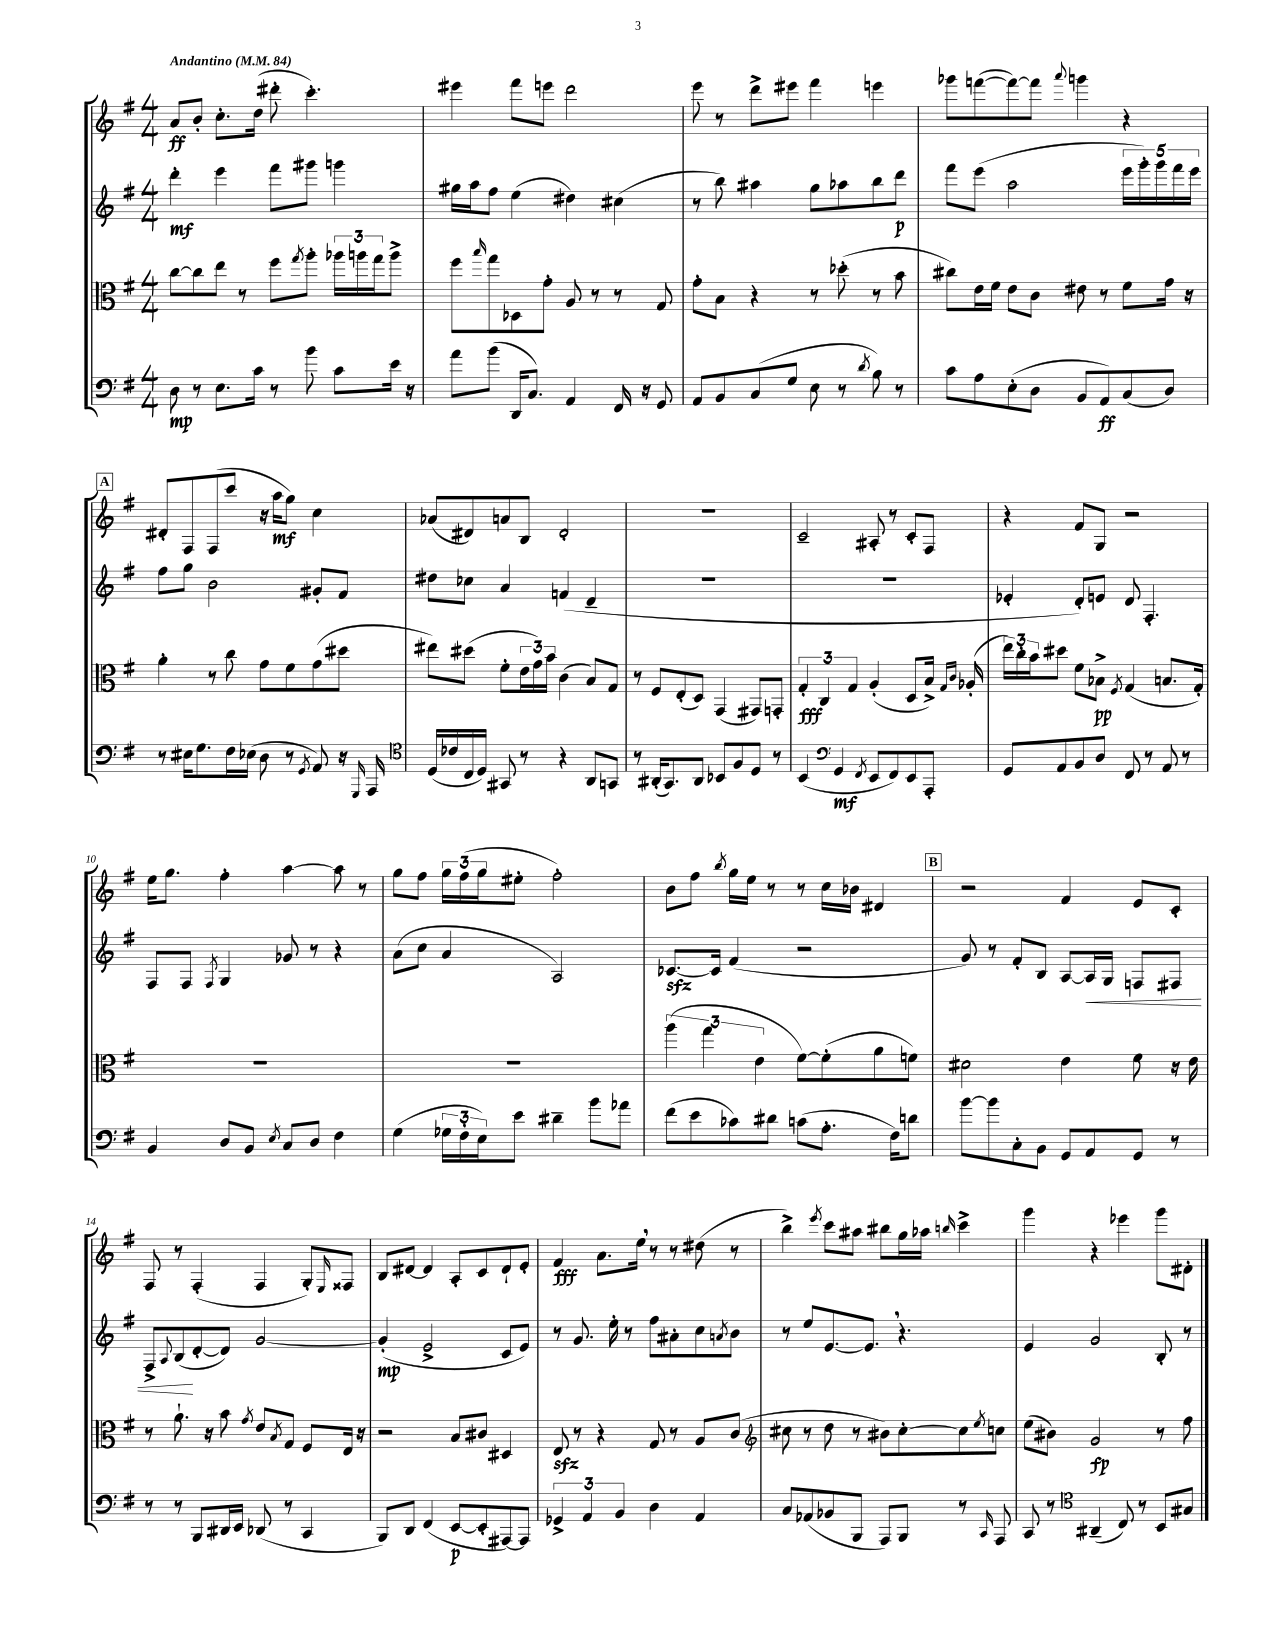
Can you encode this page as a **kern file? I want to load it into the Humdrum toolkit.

**kern	**kern	**kern	**kern
*staff4	*staff3	*staff2	*staff1
*clefF4	*clefC3	*clefG2	*clefG2
*k[f#]	*k[f#]	*k[f#]	*k[f#]
*M4/4	*M4/4	*M4/4	*M4/4
*MM84	*MM84	*MM84	*MM84
8D\	[8cc\L	4ddd'\	8a/L
8r	8cc\]	.	8b'/J
8.E\L	8ee\J	4eee\	8.cc'\L
.	8r	.	.
16c\Jk	.	.	(16dd\Jk
8r	8ff#\L	8fff#\L	8ddd#'\
.	8qgg/	.	.
8b\	8aa'\J	8ggg#\J	4.ccc'\)
8c\L	24aa-\LL	4ggg\	.
.	24aa\	.	.
.	24gg\J	.	.
16e\Jk	8aa^\J	.	.
16r	.	.	.
=	=	=	=
8a\L	8ff#\L	16gg#\LL	4eee#\
.	.	16aa\J	.
.	16qqbb/	.	.
(8b\J	8gg\	8ff#\J	.
16DD/LK	8D-\	(4ee\	8fff#\L
8.C/J)	.	.	.
.	8g'\J	.	8eee\J
4AA/	8A/	4dd#\)	2ddd\
.	8r	.	.
16FF#/	8r	(4cc#\	.
16r	.	.	.
8GG/	8G/	.	.
=	=	=	=
8AA/L	8g'\L	8r	8eee\
8BB/	8B\J	8bb\)	8r
(8C/	4r	4aa#\	8ddd^\L
8G/J	.	.	8eee#\J
8E\	8r	8gg\L	4fff#\
8r	(8dd-'\	8aa-\	.
8qd/	.	.	.
8B\)	8r	8bb\	4eee\
8r	8b\	8ddd\J	.
=	=	=	=
8c\L	8cc#\L)	8fff#\L	8ggg-\L
8A\	16e\L	(8eee\J	([8fff\
.	16f#\JJ	.	.
(8E'\	8e\L	2aa\	8fff\_)
8D\J	8c\J	.	8fff\]J
.	.	.	8qqaaa/
8BB/L	8e#\	.	4ggg\
8AA/)	8r	.	.
(8C/	8f#\L	20eee\LL	4r
.	.	20ggg'\)	.
.	.	20ggg\	.
8D/J)	16g\Jk	.	.
.	.	20fff#\	.
.	16r	.	.
.	.	20eee\JJ	.
=	=	=	=
8r	4a'\	8ff#\L	8d#'/L
16E#\LK	.	8gg\J	8F#/
8.G\	.	.	.
.	8r	2b\	(8F#/
16F#\L	8cc\	.	8ccc/J
(16E-\JJ	.	.	.
8D\	8g\L	.	16r
.	.	.	16aa\LK
8r	8f#\	.	8gg\J)
8qGG/	.	.	.
8AA/)	(8g\	8g#'/L	4cc\
16r	8dd#\J	8f#/J	.
16qqGGG/	.	.	.
16AAA/	.	.	.
=	=	=	=
*clefC4	*	*	*
(16D/LL	8ee#\L)	8dd#\L	(8a-/L
16c-/	.	.	.
16C/	(8dd#\J	8cc-\J	8d#/)
16D/JJ)	.	.	.
8GG#/	8f#'\L	4a/	8a/
8r	24e\L	.	8B/J
.	24g\)	.	.
.	24b\JJ	.	.
4r	(4c\	(4f/	2d#'/
8AA/L	8B/L)	4d~/	.
8GG/J	8G/J	.	.
=	=	=	=
8r	8r	1r	1r
(16AA#'/LK	8F#/L	.	.
8.GG/)	.	.	.
.	(8E'/	.	.
8AA#/J	8D/J)	.	.
8BB-/L	(4GG/	.	.
8F#/	.	.	.
8D/J	8GG#/L)	.	.
8r	8GG'/J	.	.
=	=	=	=
(4BB/	6G'/	1r	2c~/
.	6C/	.	.
*clefF4	*	*	*
4GG/	.	.	.
.	6G/	.	.
8qFF#/	.	.	.
8EE/L	(4A'/	.	8A#'/
8FF#/)	.	.	8r
8EE/	8D/L	.	8c'/L
8AAA'/J	16B^/Jk)	.	8F#/J
.	16qqG/LL	.	.
.	16qqc/JJ	.	.
.	(16A-'/	.	.
=	=	=	=
8GG/L	24ee\LL)	4e-'/	4r
.	24cc'\	.	.
.	24b\J	.	.
8AA/	8dd#\J	.	.
8BB/	8f#\L	8d'/L)	8f#/L
8D/J	8B-^\J	8e/J	8G/J
.	8qF#/	.	.
8FF#/	(4G/	8d/	2r
8r	.	4.F#'/	.
8AA/	8.B/L	.	.
8r	.	.	.
.	16G'/Jk)	.	.
=	=	=	=
4BB/	1r	8F#/L	16ee\LK
.	.	.	8.gg\J
.	.	8F#/J	.
.	.	8qF#/	.
8D/L	.	4G/	4ff#'\
8BB/J	.	.	.
8qE/	.	.	.
8C/L	.	8g-/	[4aa\
8D/J	.	8r	.
4F#\	.	4r	8aa\]
.	.	.	8r
=	=	=	=
(4G\	1r	(8a\L	8gg\L
.	.	8cc\J	8ff#\J
24G-\LL	.	4a/	24gg\LL
24F#'\	.	.	(24ff#\
24E\J)	.	.	24gg\J
8e\J	.	.	8ee#'\J
4d#~\	.	2A/)	2ff#'\)
8b\L	.	.	.
8a-\J	.	.	.
=	=	=	=
(8f#\L	(6aa\	[8.c-/L	8b\L
8e\	.	.	8ff#\J
.	6gg\	.	.
.	.	16c-/]Jk	.
.	.	.	8qbb/
8c-\)	.	(4f#/	16gg\LL
.	.	.	16ee\JJ
.	6e\	.	.
8d#\J	.	.	8r
(8c\L	[8f#\L)	2r	8r
8.A'\J	(8f#'\]	.	16cc\LL
.	.	.	16b-\JJ
.	8a\	.	4d#/
16F#\LK)	.	.	.
8d\J	8f\J)	.	.
=	=	=	=
[8b\L	2d#\	8g/)	2r
8b\]	.	8r	.
8C'\	.	8f#'/L	.
8BB\J	.	8B/J	.
8GG/L	4e\	[8A/L	4f#/
8AA/	.	16A/]L	.
.	.	16G/JJ	.
8GG/J	8f#\	8F/L	8e/L
8r	16r	8F#/J	8c'/J
.	16e\	.	.
=	=	=	=
8r	8r	8F#^/L	8F#/
.	.	8qqA/	.
8r	8.a`\	(8B/	8r
8BBB/L	.	[8d'/	(4F#'/
.	16r	.	.
16DD#/L	8b\	8d/]J)	.
16EE/JJ	.	.	.
.	8qg/	.	.
(8DD-/	8e/L	[2g/	4F#/
.	8qB/	.	.
8r	8G/J	.	.
4CC/	8F#/L	.	8G'/L)
.	.	.	16qqE/
.	16E/Jk	.	8F##/J
.	16r	.	.
=	=	=	=
8BBB/L)	2r	(4g'/]	8B/L
8DD/J	.	.	[8d#/J
(4FF#/	.	2e^/	4d#/]
[8EE/L	8B/L	.	8A'/L
8EE'/]	8c#/J	.	8c/
[8AAA#/)	4D#/	8c/L	8d#`/
8AAA#/]J	.	8e/J)	8e'/J
=	=	=	=
6GG-^/	8E/	8r	4f#/
.	8r	8.g/	.
6AA/	.	.	.
.	4r	.	8.a\L
.	.	16ee'\	.
6BB/	.	.	.
.	.	8r	.
.	.	.	16ee\Jk
4D\	8G/	8ff#\L	8r
.	8r	8a#'\	8r
4AA/	8A/L	8cc\	(8dd#\
.	.	8qa/	.
.	(8c/J	8b\J	8r
=	=	=	=
*	*clefG2	*	*
8C/L	8cc#\	8r	4bb^\)
(8AA-/	8r	8ee/L	.
.	.	.	8qeee/
8BB-/	8dd\	[8.e/	8ccc\L
8BBB/J	8r	.	8aa#\J
.	.	8.e/]J	.
8AAA/L)	8b#\L)	.	8bb#\L
8BBB/J	[8cc#'\	4.r	16gg\L
.	.	.	16aa-\JJ
.	.	.	16qqbb/
8r	8cc#\]	.	4ccc^\
16qqCC/	8qee/	.	.
8AAA/	8cc\J	.	.
=	=	=	=
8CC/	(8ee\L	4e/	4ggg\
8r	8b#\J)	.	.
*clefC4	*	*	*
(4AA#~/	2g/	2g/	4r
8C/)	.	.	4eee-\
8r	.	.	.
8BB/L	8r	8B'/	8ggg\L
8G#/J	8ff#\	8r	8d#'\J
==	==	==	==
*-	*-	*-	*-
